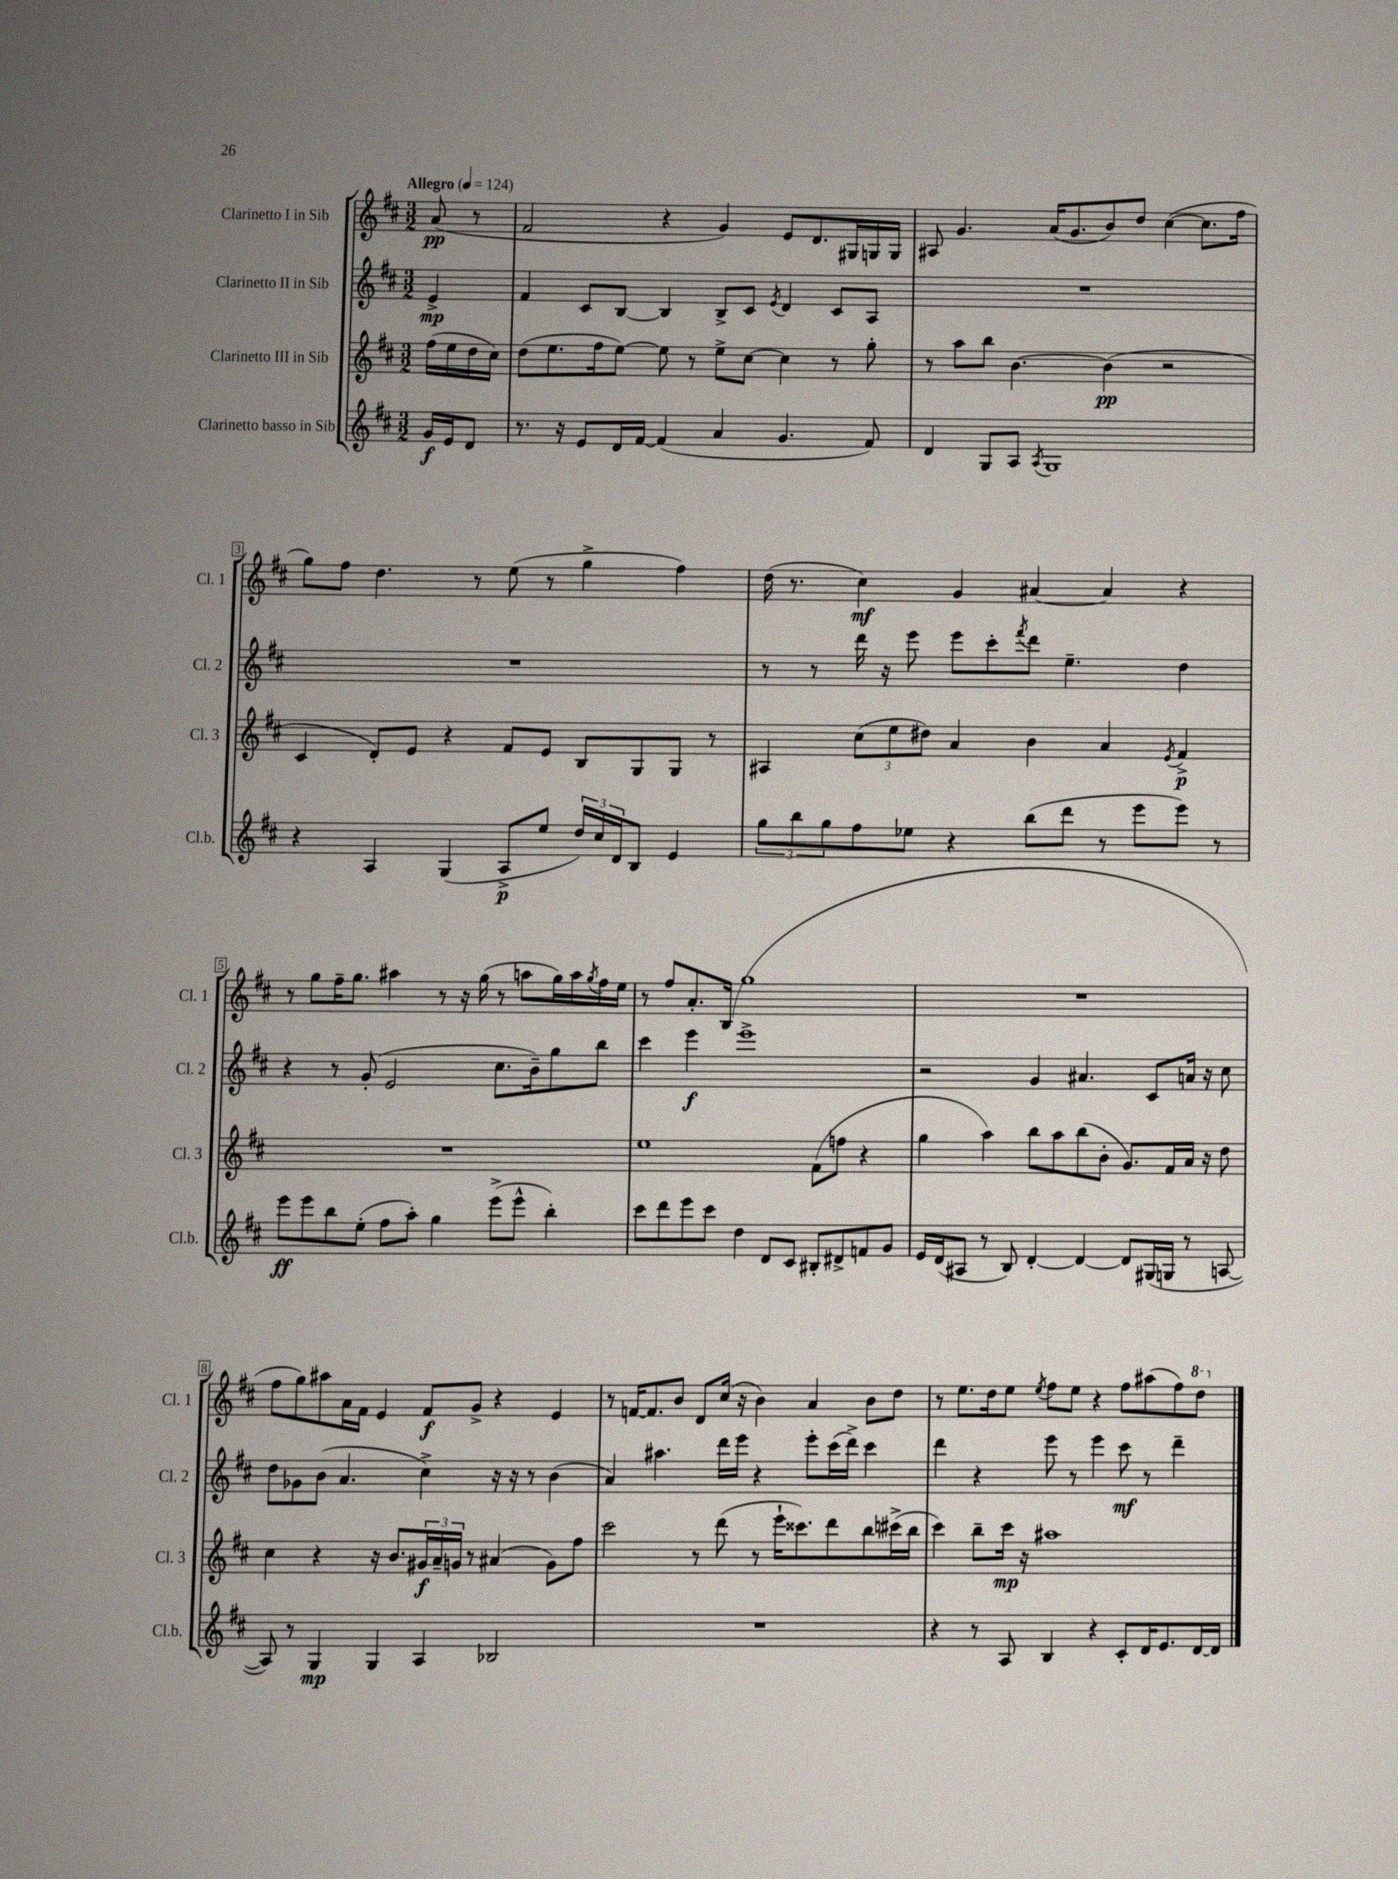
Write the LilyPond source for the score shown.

<<
\new StaffGroup <<
\new Staff = "s0" \with { instrumentName = "Clarinetto I in Sib" shortInstrumentName = "Cl. 1" } {
    \clef treble \key d \major \numericTimeSignature \time 3/2 \partial 4 \tempo "Allegro" 4 = 124
    a'8\pp( r8 |
    fis'2 r4 g'4) e'8 d'8. gis16 g16 g16 |
    ais8 g'4. a'16( g'8. b'8) d''8 cis''4~( cis''8. fis''16 |
    g''8) fis''8 d''4. r8 e''8( r8 g''4-> fis''4) |
    d''16( r8. cis''4\mf) g'4 ais'4~ ais'4 r4 |
    r8 g''8 fis''16-- g''8. ais''4 r8 r16 g''16( r8 a''8 g''16) a''16 \acciaccatura { g''8 } fis''16 e''16 |
    r8 fis''8 a'8.-. b16( g''1 |
    R1. |
    fis''8 g''8) ais''8 a'16 fis'16 e'4 fis'8\f g'8-> r4 e'4 |
    r8 f'16~ f'8. b'8 d'8 cis''16( r16 b'4) a'4 b'8 d''8 |
    r8 e''8. d''16 e''8 \acciaccatura { e''8 } fis''8 e''8 r4 fis''8 ais''8( fis''8) \ottava #1 d'''8 \ottava #0 \bar "|." |
}
\new Staff = "s1" \with { instrumentName = "Clarinetto II in Sib" shortInstrumentName = "Cl. 2" } {
    \clef treble \key d \major \numericTimeSignature \time 3/2 \partial 4
    e'4->\mp |
    fis'4 cis'8 b8~ b4 b8-> cis'8 \acciaccatura { e'8 } d'4 cis'8 a8 |
    R1. |
    R1. |
    r8 r8 d'''16 r16 e'''8 e'''8 cis'''8-. \acciaccatura { fis'''8 } d'''8 e''4.-- d''4 |
    r4 r8 g'8-.( e'2 cis''8. b'16--) g''8 b''8 |
    cis'''4 e'''4\f e'''1-> |
    r2 g'4 ais'4. cis'8 a'16 r16 cis''8 |
    d''8 ges'8 b'8( a'4. cis''4->) r16 r16 r8 b'4( |
    a'4) ais''4. d'''16 e'''16 r4 e'''8-. cis'''16( d'''16->) cis'''4 |
    d'''4 r4 e'''8 r8 e'''4 cis'''8\mf r8 d'''4-- \bar "|." |
}
\new Staff = "s2" \with { instrumentName = "Clarinetto III in Sib" shortInstrumentName = "Cl. 3" } {
    \clef treble \key d \major \numericTimeSignature \time 3/2 \partial 4
    fis''16( e''16 d''16 cis''16) |
    d''8( e''8. fis''16 e''8~) e''8 r8 e''8-> cis''8~ cis''4 r8 g''8-. |
    r8 a''8 b''8 b'4.~ b'4\pp( r2 |
    cis'4 d'8-.) e'8 r4 fis'8 e'8 b8 g8 g8 r8 |
    ais4 \tuplet 3/2 { cis''8( e''8 dis''8) } a'4 b'4 a'4 \acciaccatura { e'8 } fis'4->\p |
    R1. |
    e''1 fis'8( f''8 r4 |
    g''4 a''4) b''8 a''8 b''8( b'8-. g'8.) fis'16 a'16 r16 d''8 |
    cis''4 r4 r16 b'8. \tuplet 3/2 { gis'16\f a'16-- g'16 } r8 ais'4( g'8) fis''8 |
    cis'''2 r8 d'''8( r8 e'''16-! cisis'''8.) d'''8 b''8 cis'''16->( b''16 |
    cis'''4) b''8-- cis'''16\mp r16 ais''1 \bar "|." |
}
\new Staff = "s3" \with { instrumentName = "Clarinetto basso in Sib" shortInstrumentName = "Cl.b." } {
    \clef treble \key d \major \numericTimeSignature \time 3/2 \partial 4
    g'16\f e'16 d'8 |
    r8. r16 e'8 d'16 fis'16~ fis'4( a'4 g'4. fis'8) |
    d'4 g8 a8 \acciaccatura { a8 } g1 |
    r4 a4 g4( a8->\p e''8 \tuplet 3/2 { d''16) cis''16 d'16 } b8 e'4 |
    \tuplet 3/2 { g''8 b''8 g''8 } fis''8 ees''8 r4 b''8( d'''8 r8 e'''8 e'''8) r8 |
    e'''8\ff e'''8 b''8 e''8-.( fis''8 a''8-.) g''4 e'''8->( e'''8-^ b''4-.) |
    cis'''8 d'''8 e'''8 cis'''8 d''4 d'8 cis'8 bis8-. dis'8-> f'8 g'8 |
    e'16 d'16( ais8 r8 b8) d'4~-. d'4~ d'8 gis16( g16 r8 a8~ |
    a8) r8 g4\mp g4 a4 bes2 |
    R1. |
    r4 r8 a8 b4 r4 cis'8-. d'16 e'8. d'16~ d'16 \bar "|." |
}
>>
>>
\layout { \context { \Score \override BarNumber.stencil = #(make-stencil-boxer 0.1 0.3 ly:text-interface::print) } }
